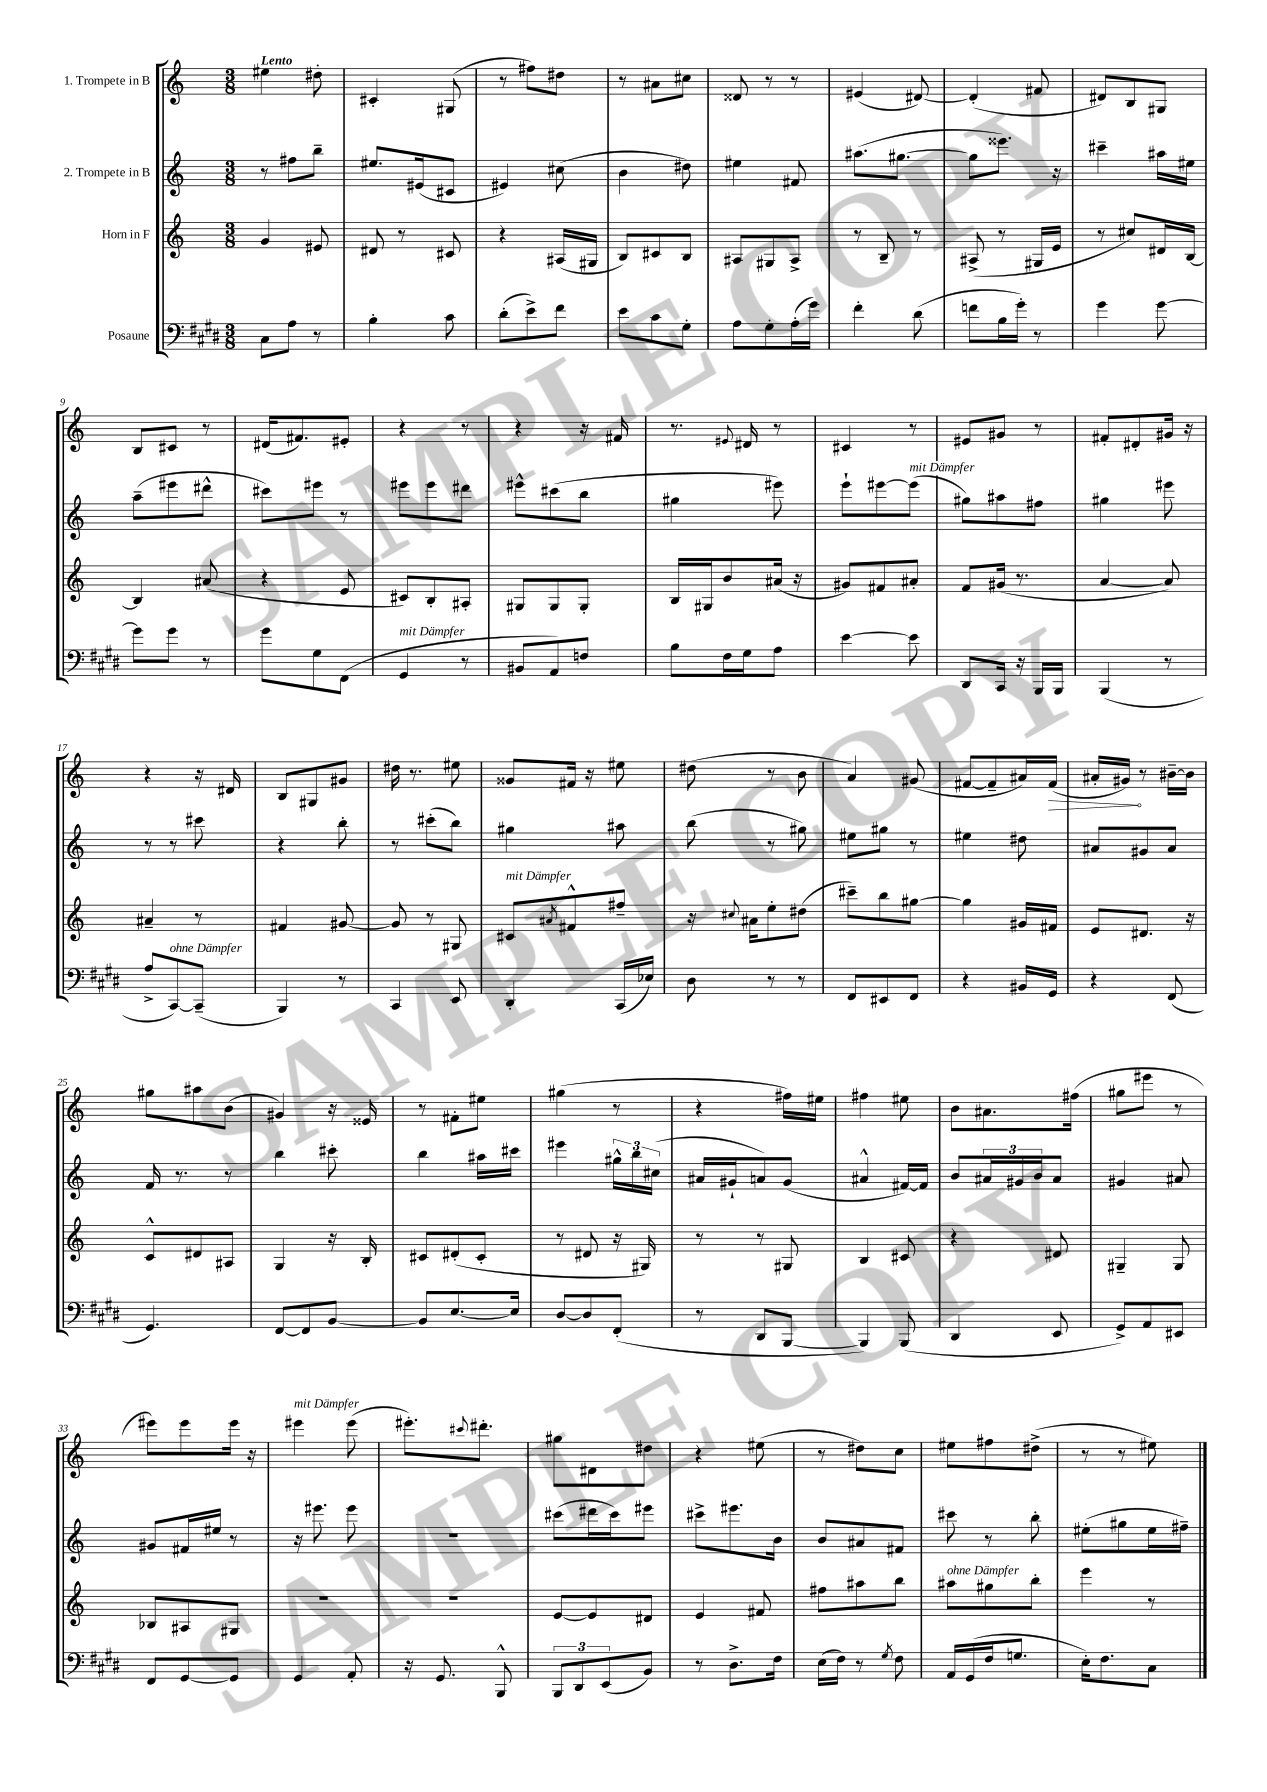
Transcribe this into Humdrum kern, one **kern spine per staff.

**kern	**kern	**kern	**kern	**dynam
*part4	*part3	*part2	*part1	*part1
*staff4	*staff3	*staff2	*staff1	*staff1
*I"Posaune	*I"Horn in F	*I"2. Trompete in B	*I"1. Trompete in B	*
*clefF4	*clefG2	*clefG2	*clefG2	*
*k[f#c#g#d#]	*k[]	*k[]	*k[]	*
*M3/8	*M3/8	*M3/8	*M3/8	*
=1	=1	=1	=1	=1
!	!	!	!LO:TX:a:B:t=Lento	!
8C#\L	4g/	8r	4ee#X\	.
8A\J	.	8ff#X\L	.	.
8r	8e#X/	8bb~\J	8dd#X'\	.
=2	=2	=2	=2	=2
4B'\	8d#X/	8.ee#X/L	4c#X'/	.
.	8r	.	.	.
.	.	(16e#X/k	.	.
8c#\	8c#X/	8c#X/J	(8G#X/	.
=3	=3	=3	=3	=3
(8d#'\L	4r	4e#X/)	8r	.
8e^\)	.	.	8ff#X\L)	.
8f#\J	(16A#X/LL	(8cc#X\	8dd#X\J	.
.	16G#X/JJ	.	.	.
=4	=4	=4	=4	=4
8e\L	8B/L)	4b\	8r	.
8c#\	8c#X/	.	8a#X\L	.
8G#'\J	8B/J	8dd#X\)	8cc#X\J	.
=5	=5	=5	=5	=5
8A\L	8A#X/L	4ee#X\	8d##X/	.
8G#'\	8G#X/	.	8r	.
(16A'\L	8A#^/J	8f#X/	8r	.
16g#\JJ)	.	.	.	.
=6	=6	=6	=6	=6
4f#'\	8r	(8.aa#X\L	(4e#X/	.
.	8B~/	.	.	.
.	.	[8.gg#X\J	.	.
(8d#\	8r	.	[8d#X/)	.
=7	=7	=7	=7	=7
8fn\L	(8A#X^/	8gg#\L]	(4d#'/]	.
16B\L	8r	8.eee##X\J)	.	.
16g#'\JJ)	.	.	.	.
8r	16G#X/LL	.	8f#X/	.
.	16e/JJ	16r	.	.
=8	=8	=8	=8	=8
4g#\	8r	4ccc#X~\	8d#X/L)	.
.	8cc#X/L)	.	8B/	.
[8g#\	16d#X/L	16aa#X\LL	8G#X/J	.
.	[16B/JJ	16ee#X\JJ	.	.
!!LO:LB:g=z
=9	=9	=9	=9	=9
8g#\L]	4B/]	(8aa~\L	8B/L	.
8g#\J	.	8eee#X\	8c#X/J	.
8r	(8a#X/	8ddd#X^^\J	8r	.
=10	=10	=10	=10	=10
8g#\L	4r	8ccc#X\L)	(16d#X/KL	.
.	.	.	8.f#X/)	.
8G#\	.	8eee#X\J	.	.
(8FF#\J	8e/	8r	8e#X'/J	.
=11	=11	=11	=11	=11
!LO:TX:a:i:t=mit Dämpfer	!	!	!	!
4GG#/	8c#X/L)	8eee#X\L	4r	.
.	8B'/	8eee#\	.	.
8r	8A#X'/J	8ddd#X\J	8r	.
=12	=12	=12	=12	=12
8BB#X/L	8G#X/L	8eee#X^^\L	4r	.
8AA/)	8G#/	(8ccc#X\	.	.
8Fn/J	8G#'/J	8bb\J	16r	.
.	.	.	16f#X/	.
=13	=13	=13	=13	=13
8B\L	16B/LL	4gg#X\	8.r	.
.	16G#X/J	.	.	.
16F#\L	8b/	.	.	.
.	.	.	8qqe#X/	.
16G#\J	.	.	16d#X/	.
8A\J	(16a#X/Jk	8eee#X\)	8r	.
.	16r	.	.	.
=14	=14	=14	=14	=14
[4e\	8g#X/L)	8eee`\L	4c#X/	.
.	8f#X/	[8eee#X\	.	.
!	!	!LO:TX:a:i:t=mit Dämpfer	!	!
8e\]	8a#X'/J	(8eee#\J]	8r	.
=15	=15	=15	=15	=15
8DD#/L	8f/L	8gg#X\L)	8e#X/L	.
16CC#/Jk	(16g#X/Jk	8aa#X\	8g#X/J	.
16r	8.r	.	.	.
16BBB/LL	.	8ff#X\J	8r	.
16BBB/JJ	.	.	.	.
=16	=16	=16	=16	=16
(4BBB/	[4a/	4gg#X\	8f#X'/L	.
.	.	.	8d#X'/	.
8r	8a/])	8eee#X\	16g#X/Jk	.
.	.	.	16r	.
!!LO:LB:g=z
=17	=17	=17	=17	=17
8A^/L	4a#X~/	8r	4r	.
!LO:TX:a:i:t=ohne Dämpfer	!	!	!	!
[8CC#/)	.	8r	.	.
(8CC#~/J]	8r	8ccc#X\	16r	.
.	.	.	16d#X/	.
=18	=18	=18	=18	=18
4BBB/)	4f#X/	4r	8B/L	.
.	.	.	8G#X/	.
8r	[8g#X/	8bb'\	8g#X/J	.
=19	=19	=19	=19	=19
4CC#/	8g#/]	8r	16dd#X\	.
.	.	.	8.r	.
.	8r	(8ccc#X'\L	.	.
8EE/	8G#X/	8bb\J)	8ee#X\	.
=20	=20	=20	=20	=20
!	!LO:TX:a:i:t=mit Dämpfer	!	!	!
4DD#'/	8c#X/L	4gg#X\	8g##X/L	.
.	8qa#X/	.	.	.
.	8f#X^^/	.	16f#X/Jk	.
.	.	.	16r	.
(16CC#/LL	8ff#X~/J	8aa#X\	8ee#X\	.
16E-X/JJ)	.	.	.	.
=21	=21	=21	=21	=21
8D#\	16r	(8bb\	(8dd#X\	.
.	8qqcc#X/	.	.	.
.	16a#X\KL	.	.	.
8r	8ee'\	8r	8r	.
8r	(8dd#X\J	8gg#X\)	8b\	.
=22	=22	=22	=22	=22
8FF#/L	8ccc#X~\L)	8ee#X\L	4a/)	.
8EE#X/	8bb\	8gg#X\J	.	.
8FF#/J	[8gg#X\J	8r	(8g#X/	.
=23	=23	=23	=23	=23
4r	4gg#\]	4ee#X\	[8f#X/L	.
.	.	.	8f#~/]	.
16BB#X/LL	16g#X/LL	8dd#X\	16a#X/L)	.
!	!	!	!	!LO:HP:b
16GG#/JJ	16f#X/JJ	.	(16f#/JJ	>
=24	=24	=24	=24	=24
4r	8e/L	8a#X/L	16a#X'/LL	.
.	.	.	16g#X/JJ)	.
.	8.d#X/J	8g#X/	8r	]
(8FF#/	.	8a#/J	[16b#X~\LL	.
.	16r	.	16b#\JJ]	.
!!LO:LB:g=z
=25	=25	=25	=25	=25
4.GG#/)	8c^^/L	16f/	8gg#X\L	.
.	.	8.r	.	.
.	8d#X/	.	8aa#X\	.
.	8A#X/J	8r	(8b\J	.
=26	=26	=26	=26	=26
[8FF#/L	4G/	4bb\	4g#X/)	.
8FF#/]	.	.	.	.
[8BB/J	16r	8ccc#X'\	16r	.
.	16B'/	.	16e##X/	.
=27	=27	=27	=27	=27
8BB/L]	8c#X/L	4bb\	8r	.
[8.E/	(8d#X'/	.	8f#X'\L	.
.	8c#'/J	16aa#X\LL	8ee#X\J	.
16E/Jk]	.	16ccc#X\JJ	.	.
=28	=28	=28	=28	=28
[8D#/L	8r	4eee#X\	(4gg#X\	.
8D#/]	8d#X/	.	.	.
(8FF#'/J	16r	24gg#X^^\LL	8r	.
.	.	24bb\	.	.
.	16G#X/)	.	.	.
.	.	(24cc#X\JJ	.	.
=29	=29	=29	=29	=29
8r	8r	16a#X/LL	4r	.
.	.	16g#X`/J	.	.
8DD#/L	8r	8an/)	.	.
[8BBB/J	8G#X/	(8g#/J	16ff#X\LL)	.
.	.	.	16ee#X\JJ	.
=30	=30	=30	=30	=30
4BBB/])	4B/	4a#X^^/	4ff#X\	.
(8BBB/	8c#X/	[16f#X/LL)	8ee#X\	.
.	.	16f#/JJ]	.	.
=31	=31	=31	=31	=31
4DD#/	4r	8b/L	8b\L	.
.	.	24a#X/L	8.a#X\	.
.	.	24g#X/	.	.
.	.	24b/J	.	.
8EE/	8d#X/	8a#/J	.	.
.	.	.	(16ff#X\Jk	.
=32	=32	=32	=32	=32
8GG#^/L)	4G#X~/	4g#X/	8gg#X\L	.
8AA/	.	.	8eee#X\J	.
8EE#X/J	8G#/	8a#X/	8r	.
!!LO:LB:g=z
=33	=33	=33	=33	=33
8FF#/L	8B-X/L	8g#X/L	8eee#X\L)	.
[8GG#/	8A#X/	16f#X/L	8eee#\	.
.	.	16ee#X/JJ	.	.
8GG#/J]	8G#X/J	8r	16eee#\Jk	.
.	.	.	16r	.
=34	=34	=34	=34	=34
!	!	!	!LO:TX:a:i:t=mit Dämpfer	!
4GG#/	4.r	16r	4eee#X\	.
.	.	8.eee#X\	.	.
8AA'/	.	8eee#\	(8eee#\	.
=35	=35	=35	=35	=35
16r	4.r	4.r	8.eee#X'\L)	.
8.GG#/	.	.	.	.
.	.	.	8qqccc#X/	.
.	.	.	8.ddd#X'\J	.
8BBB^^/	.	.	.	.
=36	=36	=36	=36	=36
12BBB/L	[8e/L	(8ccc#X\L	8gg#X\L	.
12DD#/	.	.	.	.
.	8e/]	16ddd#X\L	8d#X\	.
(12EE/	.	.	.	.
.	.	16ccc#\J)	.	.
8BB/J)	8d#X/J	8eee#X\J	8dd#X\J	.
=37	=37	=37	=37	=37
8r	4e/	8ccc#X^\L	4r	.
8.D#^\L	.	8.eee#X\	.	.
.	8f#X/	.	(8ee#X\	.
16F#\Jk	.	16b\Jk	.	.
=38	=38	=38	=38	=38
(16E\LL	8ff#X\L	8b/L	8r	.
16F#\JJ)	.	.	.	.
8r	8aa#X\	8a#X/	8dd#X\L)	.
8qG#/	.	.	.	.
8F#\	8bb\J	8f#X/J	8cc\J	.
=39	=39	=39	=39	=39
!	!LO:TX:a:i:t=ohne Dämpfer	!	!	!
16AA/LL	8aa#X\L	8ccc#X\	8ee#X\L	.
(16GG#/	.	.	.	.
16F#/J	8gg#X\	8r	8ff#X\	.
8.Gn/J	.	.	.	.
.	8bb'\J	8bb'\	(8dd#X^\J	.
=40	=40	=40	=40	=40
16E'\KL)	4eee\	(8ee#X'\L	8r	.
8.F#\	.	.	.	.
.	.	8gg#X\	8r	.
8C#\J	8r	16ee#\L	8ee#X\)	.
.	.	16ff#X~\JJ)	.	.
==	==	==	==	==
*-	*-	*-	*-	*-
